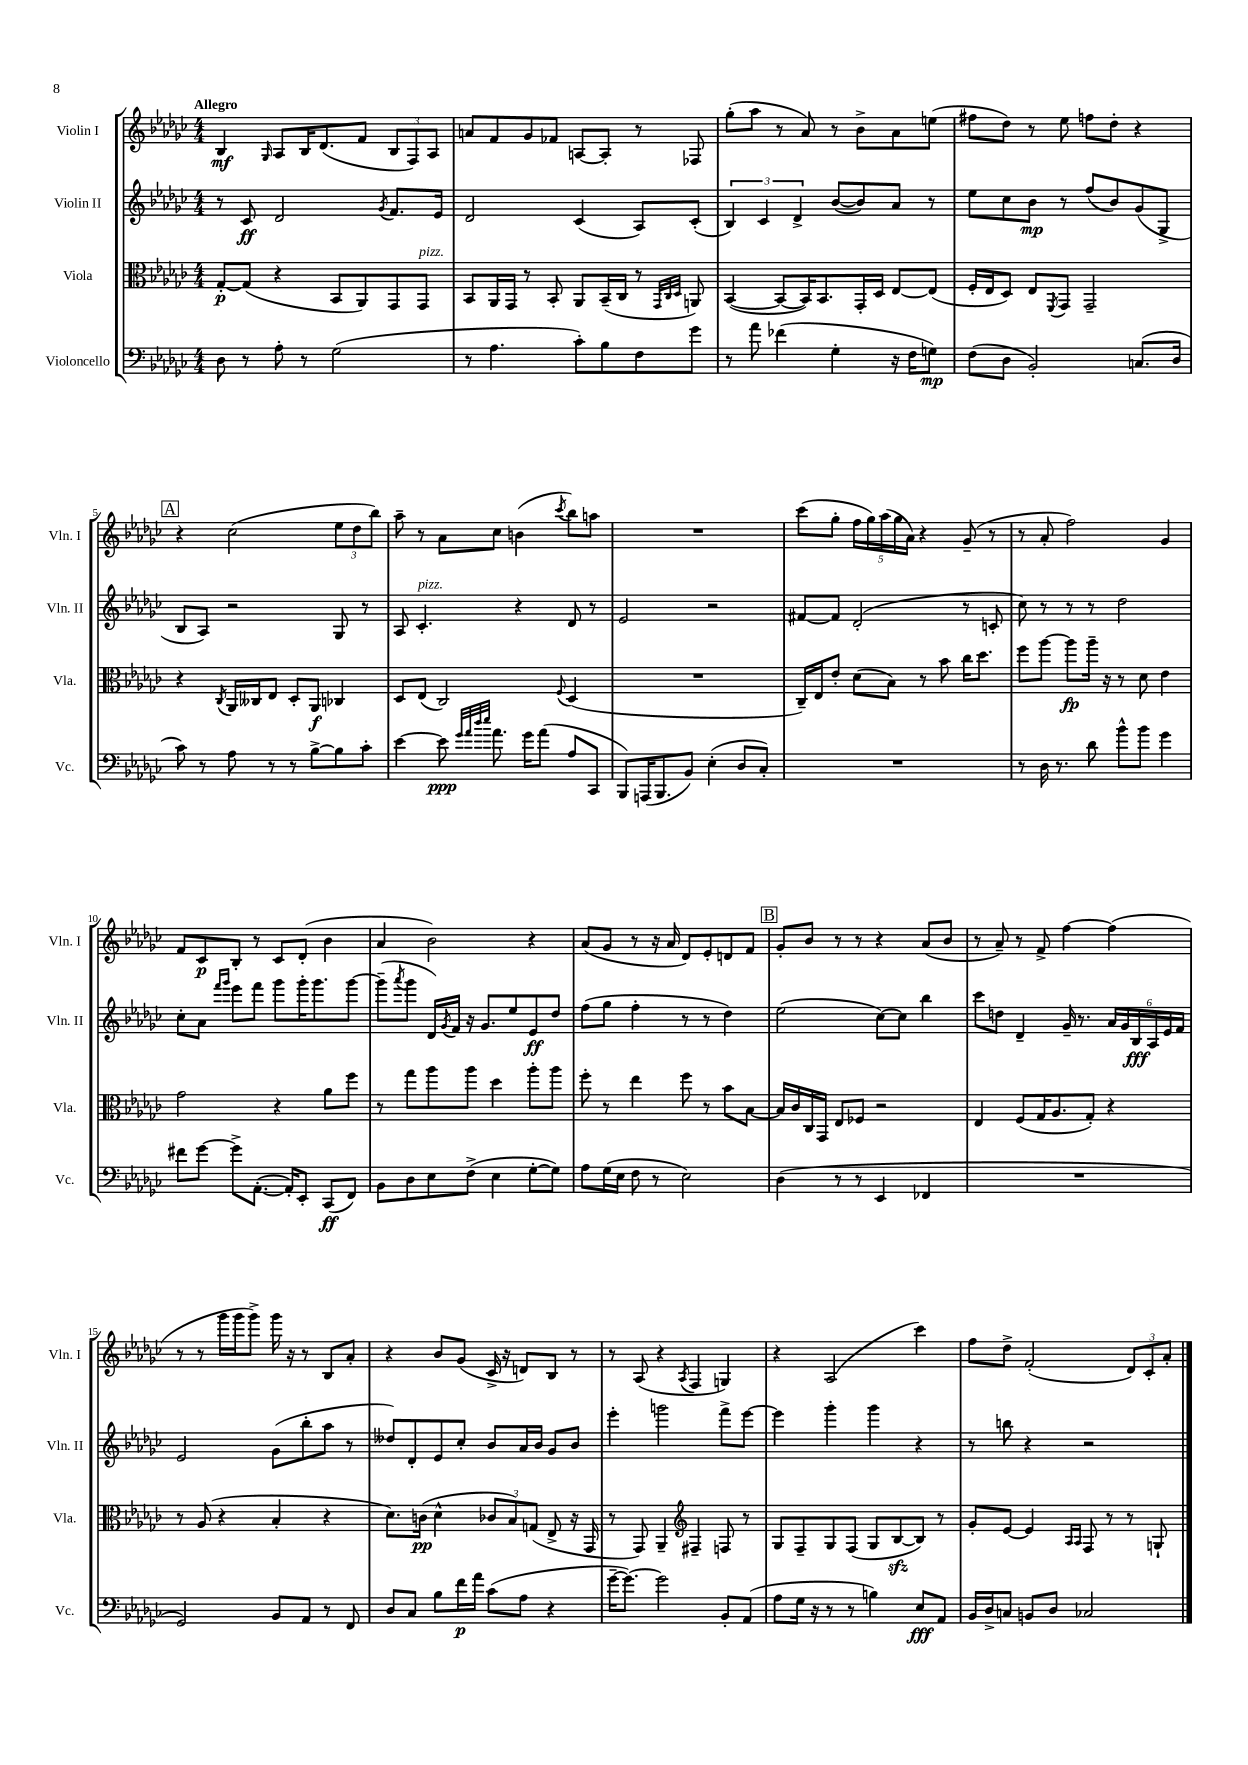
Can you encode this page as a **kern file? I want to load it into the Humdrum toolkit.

**kern	**dynam	**kern	**dynam	**kern	**dynam	**kern	**dynam
*part4	*part4	*part3	*part3	*part2	*part2	*part1	*part1
*staff4	*staff4	*staff3	*staff3	*staff2	*staff2	*staff1	*staff1
*I"Violoncello	*	*I"Viola	*	*I"Violin II	*	*I"Violin I	*
*I'Vc.	*	*I'Vla.	*	*I'Vln. II	*	*I'Vln. I	*
*clefF4	*	*clefC3	*	*clefG2	*	*clefG2	*
*k[b-e-a-d-g-c-]	*	*k[b-e-a-d-g-c-]	*	*k[b-e-a-d-g-c-]	*	*k[b-e-a-d-g-c-]	*
*M4/4	*	*M4/4	*	*M4/4	*	*M4/4	*
=1	=1	=1	=1	=1	=1	=1	=1
!	!	!	!	!	!	!LO:TX:a:B:t=Allegro	!
8D-\	.	[8G-'/L	p	8r	.	4B-/	mf
8r	.	(8G-/J]	.	8c-/	ff	.	.
.	.	.	.	.	.	16qqG-/	.
8A-'\	.	4r	.	2d-/	.	8A-/L	.
8r	.	.	.	.	.	16B-/K	.
.	.	.	.	.	.	(8.d-/	.
(2G-\	.	8BB-/L	.	.	.	.	.
.	.	8AA-/)	.	.	.	8f/J	.
.	.	.	.	8qg-/	.	.	.
.	.	8GG-/	.	8.f/L	.	12B-/L	.
.	.	.	.	.	.	12F/)	.
!	!	!LO:TX:a:i:t=pizz.	!	!	!	!	!
.	.	8GG-/J	.	.	.	.	.
.	.	.	.	.	.	12A-/J	.
.	.	.	.	16e-/Jk	.	.	.
=2	=2	=2	=2	=2	=2	=2	=2
8r	.	8BB-/L	.	2d-/	.	8an/L	.
4.A-\	.	16AA-/L	.	.	.	8f/	.
.	.	16GG-/JJ	.	.	.	.	.
.	.	8r	.	.	.	8g-/	.
.	.	8BB-'/	.	.	.	8f-X/J	.
8c-'\L)	.	8AA-/L	.	(4c-/	.	[8An/L	.
8B-\	.	(16BB-~/L	.	.	.	8A'/J]	.
.	.	16C-/JJ	.	.	.	.	.
8F\	.	8r	.	8A-/L)	.	8r	.
.	.	32qqGG-/LLL	.	.	.	.	.
.	.	32qqC-/	.	.	.	.	.
.	.	32qqD-/JJJ	.	.	.	.	.
8g-\J	.	8AAn/)	.	(8c-'/J	.	8F-X/	.
=3	=3	=3	=3	=3	=3	=3	=3
8r	.	([4BB-/	.	6B-/)	.	(8gg-'\L	.
8a-\	.	.	.	.	.	8aa-\J	.
.	.	.	.	6c-/	.	.	.
(4f-X\	.	8BB-/L_	.	.	.	8r	.
.	.	.	.	6d-^/	.	.	.
.	.	16BB-/K])	.	.	.	8a-/)	.
.	.	8.BB-/	.	.	.	.	.
4G-'\	.	.	.	([8b-/L	.	8r	.
.	.	16GG-'/L	.	8b-/])	.	8b-^\L	.
.	.	16D-/JJ	.	.	.	.	.
16r	.	[8E-/L	.	8a-/J	.	8a-\	.
16F\KL	.	.	.	.	.	.	.
8Gn\J)	mp	(8E-/J]	.	8r	.	(8een\J	.
=4	=4	=4	=4	=4	=4	=4	=4
(8F\L	.	16F'/LL	.	8ee-\L	.	8ff#X\L	.
.	.	16E-/J	.	.	.	.	.
8D-\J	.	8D-/J)	.	8cc-\	.	8dd-\J)	.
2BB-'/)	.	8E-/L	.	8b-\J	mp	8r	.
.	.	8qFF/	.	.	.	.	.
.	.	8GG-/J	.	8r	.	8ee-\	.
.	.	2GG-~/	.	(8ff/L	.	8ffn\L	.
.	.	.	.	8b-/)	.	8dd-'\J	.
(8.Cn/L	.	.	.	(8g-/	.	4r	.
.	.	.	.	8G-^/J	.	.	.
16D-/Jk	.	.	.	.	.	.	.
!!LO:LB:g=z
!!LO:REH:place=s1:t=A
=5	=5	=5	=5	=5	=5	=5	=5
8c-\)	.	4r	.	8B-/L	.	4r	.
8r	.	.	.	8A-/J)	.	.	.
.	.	8qC-/	.	.	.	.	.
8A-\	.	16AA-/LL	.	2r	.	(2cc-\	.
.	.	16C--X/J	.	.	.	.	.
8r	.	8E-/J	.	.	.	.	.
8r	.	8D-'/L	.	.	.	.	.
[8B-^\L	.	8AA-/J	f	.	.	.	.
8B-\]	.	4C-X/	.	8G-/	.	12ee-\L	.
.	.	.	.	.	.	12dd-\	.
8c-'\J	.	.	.	8r	.	.	.
.	.	.	.	.	.	12bb-\J)	.
=6	=6	=6	=6	=6	=6	=6	=6
[4e-\	.	8D-/L	.	8A-/	.	8aa-~\	.
!	!	!	!	!LO:TX:a:i:t=pizz.	!	!	!
.	.	(8E-/J	.	4.c-'/	.	8r	.
8e-\]	ppp	2C-/)	.	.	.	8a-\L	.
32qqg-/LLL	.	.	.	.	.	.	.
32qqa-/	.	.	.	.	.	.	.
32qqdd-/	.	.	.	.	.	.	.
32qqee-/JJJ	.	.	.	.	.	.	.
8.a-\	.	.	.	.	.	8cc-\J	.
.	.	.	.	4r	.	(4bn\	.
16g-\KL	.	.	.	.	.	.	.
(8a-\J	.	.	.	.	.	.	.
.	.	8qqF/	.	.	.	8qccc-/	.
8A-/L	.	(4D-/	.	8d-/	.	8bb-\L)	.
8CC-/J	.	.	.	8r	.	8aan\J	.
=7	=7	=7	=7	=7	=7	=7	=7
8BBB-/L)	.	1r	.	2e-/	.	1r	.
(16AAAn/K	.	.	.	.	.	.	.
8.BBB-/	.	.	.	.	.	.	.
8BB-/J)	.	.	.	.	.	.	.
(4E-'\	.	.	.	2r	.	.	.
8D-/L	.	.	.	.	.	.	.
8C-'/J)	.	.	.	.	.	.	.
=8	=8	=8	=8	=8	=8	=8	=8
1r	.	16C-~/LL)	.	[8f#X/L	.	(8ccc-\L	.
.	.	16E-/J	.	.	.	.	.
.	.	8e-'/J	.	8f#/J]	.	8gg-'\J	.
.	.	(8d-\L	.	(2d-'/	.	20ff\LL	.
.	.	.	.	.	.	20gg-\)	.
.	.	.	.	.	.	(20aa-\	.
.	.	8B-\J)	.	.	.	.	.
.	.	.	.	.	.	20gg-\	.
.	.	.	.	.	.	20a-\JJ)	.
.	.	8r	.	.	.	4r	.
.	.	8b-\	.	.	.	.	.
.	.	16cc-\KL	.	8r	.	(8g-~/	.
.	.	8.dd-\J	.	.	.	.	.
.	.	.	.	8cn'/	.	8r	.
=9	=9	=9	=9	=9	=9	=9	=9
8r	.	8ff\L	.	8cc-\)	.	8r	.
16D-\	.	[8aa-\J	.	8r	.	8a-'/	.
8.r	.	.	.	.	.	.	.
.	.	8aa-\L]	fp	8r	.	2ff\)	.
8d-\	.	16aa-~\Jk	.	8r	.	.	.
.	.	16r	.	.	.	.	.
8b-^^\L	.	8r	.	2dd-\	.	.	.
8b-\J	.	8d-\	.	.	.	.	.
4g-\	.	4e-\	.	.	.	4g-/	.
!!LO:LB:g=z
=10	=10	=10	=10	=10	=10	=10	=10
8f#X\L	.	2g-\	.	8cc-'\L	.	8f/L	.
[8g-\J	.	.	.	8a-\J	.	8c-/	p
.	.	.	.	16qqfff/LL	.	.	.
.	.	.	.	16qqggg-/JJ	.	.	.
8g-^\L]	.	.	.	8eee-\L	.	8B-'/J	.
([8.AA-'\J	.	.	.	8fff\J	.	8r	.
.	.	4r	.	8ggg-\L	.	8c-/L	.
16AA-'/KL])	.	.	.	.	.	.	.
8EE-'/J	.	.	.	16ggg-'\K	.	(8d-'/J	.
.	.	.	.	8.ggg-\	.	.	.
(8CC-/L	ff	8a-\L	.	.	.	4b-\	.
8FF/J)	.	8ff\J	.	[8ggg-\J	.	.	.
=11	=11	=11	=11	=11	=11	=11	=11
8BB-\L	.	8r	.	(8ggg-~\L]	.	4a-/	.
.	.	.	.	8qaaa-/	.	.	.
8D-\	.	8gg-\L	.	8ggg-\J	.	.	.
8E-\	.	8aa-\	.	16d-/LL)	.	2b-\)	.
.	.	.	.	8qg-/	.	.	.
.	.	.	.	16f/JJ	.	.	.
(8F^\J	.	8aa-\J	.	16r	.	.	.
.	.	.	.	8.g-/L	.	.	.
4E-\	.	4dd-\	.	.	.	.	.
.	.	.	.	8ee-/	.	.	.
[8G-'\L	.	8aa-'\L	.	8e-/	ff	4r	.
8G-\J])	.	8aa-\J	.	8dd-/J	.	.	.
=12	=12	=12	=12	=12	=12	=12	=12
8A-\L	.	8ff'\	.	(8ff\L	.	(8a-/L	.
(16G-\L	.	8r	.	8gg-\J	.	8g-/J	.
16E-\JJ	.	.	.	.	.	.	.
8F\	.	4ee-\	.	4ff'\	.	8r	.
8r	.	.	.	.	.	16r	.
.	.	.	.	.	.	16a-/	.
2E-\)	.	8ff\	.	8r	.	8d-/L)	.
.	.	8r	.	8r	.	8e-'/	.
.	.	8b-\L	.	4dd-\)	.	8dn/	.
.	.	[8B-\J	.	.	.	8f/J	.
!!LO:REH:place=s1:t=B
=13	=13	=13	=13	=13	=13	=13	=13
(4D-\	.	16B-/LL]	.	(2ee-\	.	8g-'/L	.
.	.	16c-/	.	.	.	.	.
.	.	16C-/	.	.	.	8b-/J	.
.	.	16GG-/JJ	.	.	.	.	.
8r	.	8E-/L	.	.	.	8r	.
8r	.	8F-X/J	.	.	.	8r	.
4EE-/	.	2r	.	[8cc-\L)	.	4r	.
.	.	.	.	8cc-\J]	.	.	.
4FF-X/	.	.	.	4bb-\	.	(8a-/L	.
.	.	.	.	.	.	8b-/J	.
=14	=14	=14	=14	=14	=14	=14	=14
1r	.	4E-/	.	8ccc-\L	.	8r	.
.	.	.	.	8ddn\J	.	8a-~/)	.
.	.	(8F/L	.	4d-~/	.	8r	.
.	.	16G-/K	.	.	.	8f^/	.
.	.	8.A-/	.	.	.	.	.
.	.	.	.	16g-~/	.	[4ff\	.
.	.	.	.	8.r	.	.	.
.	.	8G-'/J)	.	.	.	.	.
.	.	4r	.	24a-/LL	.	(4ff\]	.
.	.	.	.	24g-/	.	.	.
.	.	.	.	24B-/	fff	.	.
.	.	.	.	24A-/	.	.	.
.	.	.	.	24e-/	.	.	.
.	.	.	.	24f/JJ	.	.	.
!!LO:LB:g=z
=15	=15	=15	=15	=15	=15	=15	=15
2GG-/)	.	8r	.	2e-/	.	8r	.
.	.	(8A-/	.	.	.	8r	.
.	.	4r	.	.	.	16ggg-\LL	.
.	.	.	.	.	.	16ggg-\J	.
.	.	.	.	.	.	8ggg-^\J)	.
8BB-/L	.	4B-'/	.	(8g-\L	.	16ggg-\	.
.	.	.	.	.	.	16r	.
8AA-/J	.	.	.	8bb-'\	.	8r	.
8r	.	4r	.	8aa-\J	.	8B-/L	.
8FF/	.	.	.	8r	.	8a-'/J	.
=16	=16	=16	=16	=16	=16	=16	=16
8D-/L	.	8.d-\L)	.	8dd--X/L)	.	4r	.
8C-/J	.	.	.	8d-'/	.	.	.
.	.	(16cn\Jk	pp	.	.	.	.
8B-\L	.	4d-^^\	.	8e-/	.	8b-/L	.
16f\L	p	.	.	8cc-'/J	.	(8g-/J	.
16a-\JJ	.	.	.	.	.	.	.
(8c-\L	.	12c-X/L	.	8b-/L	.	16c-^/	.
.	.	.	.	.	.	16r	.
.	.	12B-/)	.	.	.	.	.
8A-\J	.	.	.	16a-/L	.	8dn/L)	.
.	.	(12Gn/J	.	.	.	.	.
.	.	.	.	16b-/JJ	.	.	.
4r	.	8E-^/	.	8g-/L	.	8B-/J	.
.	.	16r	.	8b-/J	.	8r	.
.	.	16GG-/	.	.	.	.	.
=17	=17	=17	=17	=17	=17	=17	=17
[16g-~\KL	.	8r	.	4eee-'\	.	8r	.
8.g-\J_)	.	.	.	.	.	.	.
.	.	8GG-/)	.	.	.	(8A-/	.
2g-\]	.	4AA-~/	.	2gggn\	.	4r	.
*	*	*clefG2	*	*	*	*	*
.	.	.	.	.	.	8qA-/	.
.	.	4F#X~/	.	.	.	4F/	.
8BB-'/L	.	8Fn/	.	8fff^\L	.	4Gn/)	.
(8AA-/J	.	8r	.	[8eee-\J	.	.	.
=18	=18	=18	=18	=18	=18	=18	=18
8A-\L	.	8G-/L	.	4eee-\]	.	4r	.
16G-\Jk	.	8F~/	.	.	.	.	.
16r	.	.	.	.	.	.	.
8r	.	8G-/	.	4ggg-'\	.	(2A-/	.
8r	.	(8F/J	.	.	.	.	.
4Bn\)	.	8G-/L	.	4ggg-\	.	.	.
.	.	[8B-zz/	.	.	.	.	.
8E-/L	fff	8B-/J])	.	4r	.	4ccc-\)	.
8AA-/J	.	8r	.	.	.	.	.
=19	=19	=19	=19	=19	=19	=19	=19
16BB-/LL	.	8g-'/L	.	8r	.	8ff\L	.
16D-^/J	.	.	.	.	.	.	.
8Cn/J	.	[8e-/J	.	8bbn\	.	8dd-^\J	.
8BBn/L	.	4e-/]	.	4r	.	(2f'/	.
8D-/J	.	.	.	.	.	.	.
.	.	16qqA-/LL	.	.	.	.	.
.	.	16qqA-/JJ	.	.	.	.	.
2C-X/	.	8F/	.	2r	.	.	.
.	.	8r	.	.	.	.	.
.	.	8r	.	.	.	12d-/L)	.
.	.	.	.	.	.	12c-'/	.
.	.	8Gn`/	.	.	.	.	.
.	.	.	.	.	.	12a-'/J	.
==	==	==	==	==	==	==	==
*-	*-	*-	*-	*-	*-	*-	*-
